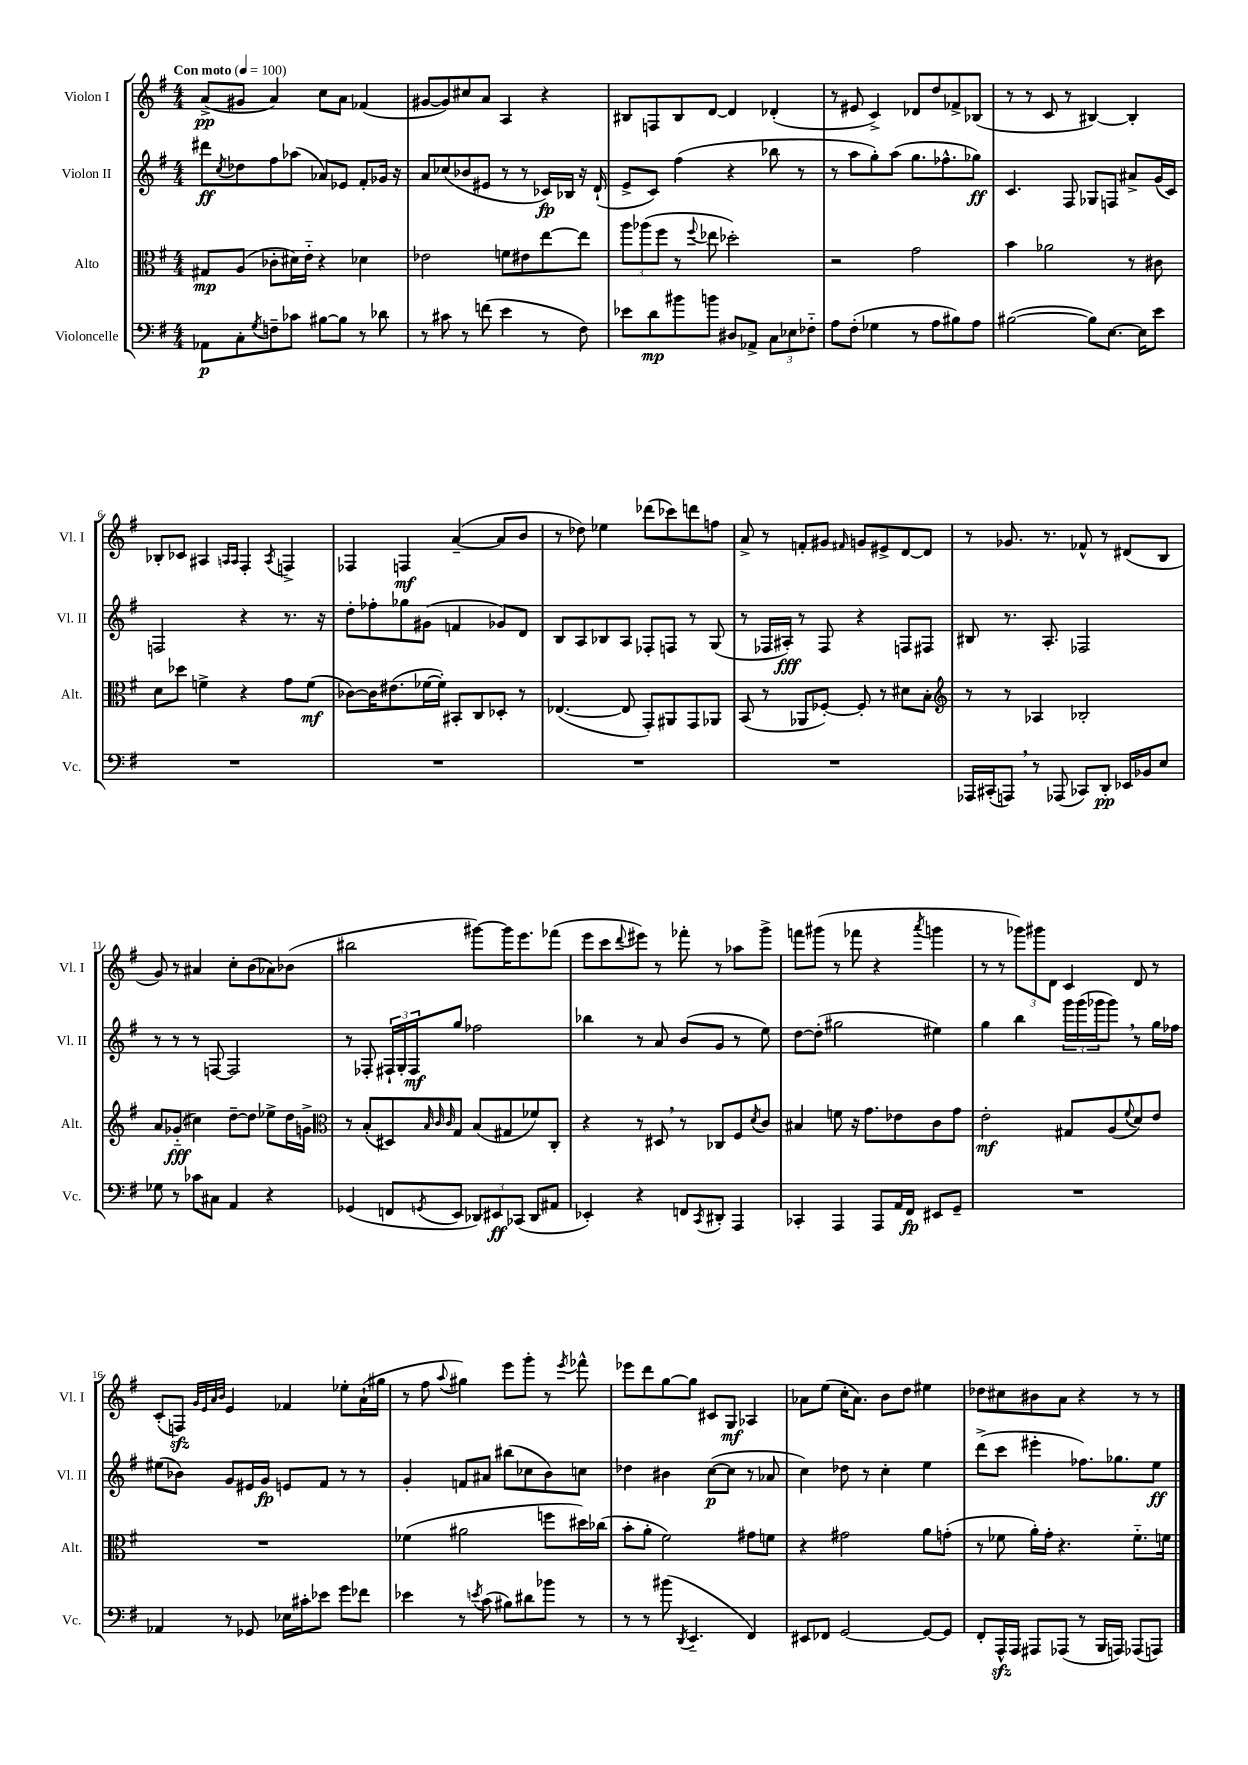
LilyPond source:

<<
\new StaffGroup <<
\new Staff = "s0" \with { instrumentName = "Violon I" shortInstrumentName = "Vl. I" } {
    \clef treble \key g \major \numericTimeSignature \time 4/4 \tempo "Con moto" 4 = 100
    a'8->\pp( gis'8 a'4) c''8 a'8 fes'4( |
    gis'8~ gis'8) cis''8 a'8 a4 r4 |
    bis8 f8 bis8 d'8~ d'4 des'4-.( |
    r8 eis'8 c'4->) des'8 d''8 fes'8-> bes8( |
    r8 r8 c'8 r8 bis4~) bis4-. |
    bes8-. ces'8 ais4 \grace { a16 a16 } fis4-. \acciaccatura { a8 } f4-> |
    fes4 f4\mf a'4~--( a'8 b'8 |
    r8 des''8) ees''4 des'''8( ces'''8) d'''8 f''8 |
    a'8-> r8 f'8-. gis'8 \grace { fis'16 } g'8 eis'8-> d'8~ d'8 |
    r8 ges'8. r8. fes'8-^ r8 dis'8( b8 |
    g'8) r8 ais'4 c''8-. b'8( aes'8) bes'8( |
    bis''2 gis'''8~) gis'''16 e'''8. fes'''8( |
    e'''8 c'''8 \appoggiatura { d'''8 } eis'''8) r8 fes'''8-. r8 aes''8 g'''8-> |
    f'''8 gis'''8( r8 fes'''8 r4 \acciaccatura { a'''8 } g'''4 |
    r8 r8 \tuplet 3/2 { ges'''8) gis'''8 d'8 } c'4 d'8 r8 |
    c'8-.( f8\sfz) \grace { g'32 e'32 a'32 b'32 } e'4 fes'4 ees''8-. a'16-!( gis''16 |
    r8 fis''8 \appoggiatura { a''8 } gis''4) e'''8 g'''8-. r8 \acciaccatura { e'''8 } fes'''8-^ |
    ees'''8 d'''8 g''8~ g''8 cis'8 g8\mf aes4 |
    aes'8 e''8( c''16-. aes'8.) b'8 d''8 eis''4 |
    des''8 cis''8 bis'8 a'8 r4 r8 r8 \bar "|." |
}
\new Staff = "s1" \with { instrumentName = "Violon II" shortInstrumentName = "Vl. II" } {
    \clef treble \key g \major \numericTimeSignature \time 4/4
    dis'''8\ff \acciaccatura { c''8 } des''8 fis''8 aes''8( aes'8) ees'8 fis'8-. ges'16 r16 |
    a'8 ces''8( bes'8 eis'8 r8 r8 ces'16\fp) bes16 r16 d'16-!( |
    e'8-> c'8) fis''4( r4 bes''8 r8 |
    r8 a''8 g''8-.) a''8( g''8. fes''8.-^ ges''8\ff) |
    c'4. fis8 ges8 f8 ais'8-> g'16( c'16) |
    f2 r4 r8. r16 |
    d''8-. fes''8-. ges''8 gis'8( f'4 ges'8) d'8 |
    b8 a8 bes8 a8 fes8-. f8 r8 g8( |
    r8 fes16 ais16-.\fff) r8 fes8 r4 f8 fis8 |
    bis8 r8. a8.-. fes2 |
    r8 r8 r8 f8~ f2 |
    r8 fes8-. \tuplet 3/2 { fis16-! g16-. fis16\mf } g''8 fes''2 |
    bes''4 r8 a'8 b'8( g'8 r8 e''8) |
    d''8~ d''8-.( gis''2 eis''4) |
    g''4 b''4 \tuplet 3/2 { g'''16 g'''16( ges'''16 } ges'''8) \breathe r8 g''16 fes''16 |
    eis''8( bes'8) g'8 eis'16 g'16\fp e'8 fis'8 r8 r8 |
    g'4-. f'8 ais'8 bis''8( ces''8 b'8) c''8 |
    des''4 bis'4 c''8~\p( c''8 r8 aes'8 |
    c''4) des''8 r8 c''4-. e''4 |
    d'''8->( c'''8 eis'''4-. fes''8.) ges''8. e''8\ff \bar "|." |
}
\new Staff = "s2" \with { instrumentName = "Alto" shortInstrumentName = "Alt." } {
    \clef alto \key g \major \numericTimeSignature \time 4/4
    gis8\mp a8( ces'8-. dis'16) e'16-_ r4 des'4 |
    ees'2 f'8 eis'8 e''8~ e''8 |
    \tuplet 3/2 { a''8 aes''8( fis''8 } r8 \appoggiatura { fis''8 } ees''8 des''2-.) |
    r2 g'2 |
    b'4 aes'2 r8 cis'8 |
    d'8 des''8 f'4-> r4 g'8 f'8\mf( |
    ces'8~) ces'16 eis'8.( fes'16~ fes'16-.) bis,8-. c8 des8-. r8 |
    ees4.~( ees8 g,8-.) ais,8 g,8 aes,8 |
    b,8( r8 aes,8 fes8~-.) fes8-. r8 dis'8 b8-. |
    \clef treble r8 r8 aes4 bes2-. |
    a'8 ges'8-_\fff( cis''4) d''8~-- d''8 ees''8-> d''16 g'16-> |
    \clef alto r8 b8-.( dis8) \grace { b32 c'32 c'32 } g8 b8( gis8 fes'8) c8-. |
    r4 r8 dis8 \breathe r8 ces8 fis8 \acciaccatura { d'8 } c'8 |
    bis4 f'8 r16 g'8. ees'8 c'8 g'8 |
    e'2-.\mf gis8 a8( \appoggiatura { fis'8 } d'8) e'8 |
    R1 |
    fes'4( ais'2 f''8 dis''16) ces''16( |
    b'8-. a'8-. fis'2) gis'8 f'8 |
    r4 gis'2 a'8 g'8-.( |
    r8 fes'8 a'16-.) g'16-. r4. fes'8.-_ f'16 \bar "|." |
}
\new Staff = "s3" \with { instrumentName = "Violoncelle" shortInstrumentName = "Vc." } {
    \clef bass \key g \major \numericTimeSignature \time 4/4
    aes,8\p c8-. \acciaccatura { g8 } f8-- ces'8 bis8~ bis8 r8 des'8 |
    r8 cis'8 r8 f'8( e'4 r8 fis8) |
    ees'8 d'8\mp bis'8 b'8 dis8 aes,8-> \tuplet 3/2 { c8 ees8 fes8-_ } |
    a8 fis8-.( ges4 r8 a8 bis8) a8 |
    bis2~( bis8) e8.~ e16 e'8 |
    R1 |
    R1 |
    R1 |
    R1 |
    aes,,16 cis,16-.( a,,8) \breathe r8 aes,,8( ces,8) d,8-.\pp ees,16 bes,16 e8 |
    ges8 r8 ces'8 cis8 a,4 r4 |
    ges,4( f,8 \acciaccatura { g,8 } e,8 \tuplet 3/2 { des,8) eis,8\ff ces,8( } des,8 ais,8 |
    ees,4-.) r4 f,8 \acciaccatura { c,8 } dis,8-. a,,4 |
    ces,4-. a,,4 a,,8 a,16 fis,16\fp eis,8 g,8-- |
    R1 |
    aes,4 r8 ges,8 ees16 cis'16-. ees'8 g'8 fes'8 |
    ees'4 r8 \acciaccatura { e'8 } c'8( bis8) dis'8 bes'8 r8 |
    r8 r8 bis'8( \acciaccatura { d,8 } e,4.-_ fis,4) |
    eis,8 fes,8 g,2~ g,8~ g,8 |
    fis,8-. a,,16-^\sfz a,,16 ais,,8 aes,,8( r8 b,,16 a,,16) aes,,8( a,,8) \bar "|." |
}
>>
>>
